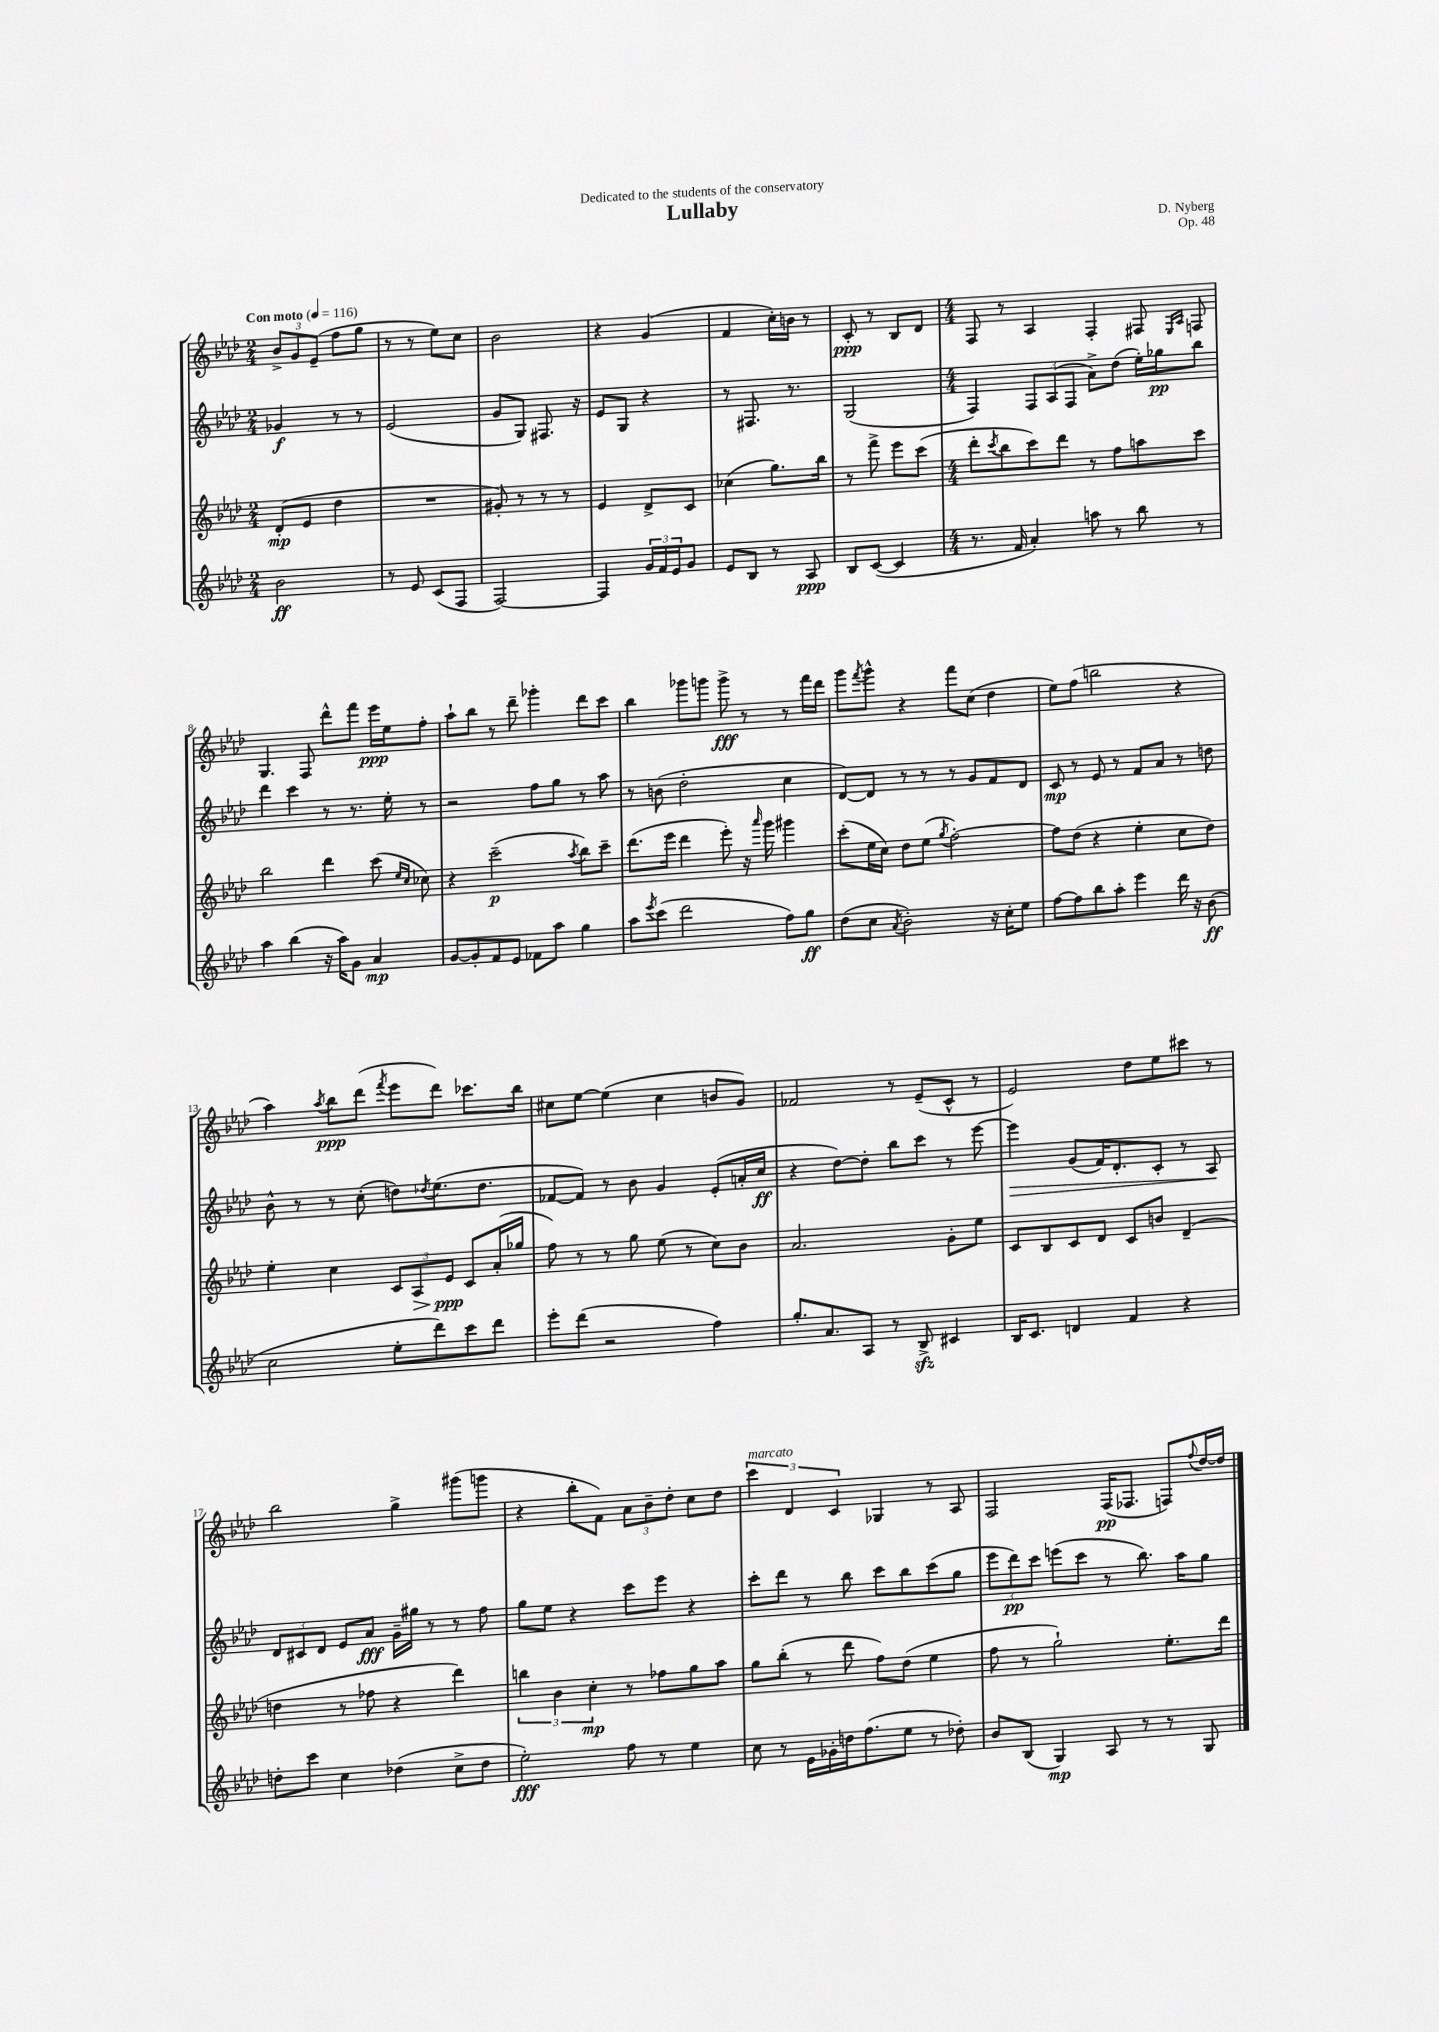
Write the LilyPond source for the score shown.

\header { title = "Lullaby" composer = "D. Nyberg" dedication = "Dedicated to the students of the conservatory" opus = "Op. 48" }
<<
\new StaffGroup <<
\new Staff = "s0" {
    \clef treble \key aes \major \numericTimeSignature \time 2/4 \tempo "Con moto" 4 = 116
    \tuplet 3/2 { bes'8-> g'8 ees'8--( } f''8 g''8 |
    r8 r8 ees''8) c''8 |
    bes'2 |
    r4 g'4( |
    f'4 c''16-.) b'16 r8 |
    c'8-.\ppp r8 bes8 des'8 |
    \numericTimeSignature \time 4/4 f8 r8 aes4 f4-. fis8 \grace { ees16 aes16 } f8 |
    g4. f8 des'''8-^ f'''8 ees'''16\ppp ees''16 f''8-. |
    aes''8-! bes''8 r8 des'''8-- ges'''4-. des'''8 c'''8 |
    bes''4 ges'''8 g'''8 g'''8->\fff r8 r8 f'''16 des'''16 |
    g'''8 \acciaccatura { f'''8 } g'''8-^ r4 f'''8 c''8( des''4 |
    ees''8) f''8( b''2 r4 |
    aes''4) \acciaccatura { aes''8 } bes''8\ppp des'''8( \acciaccatura { f'''8 } ees'''8 des'''8) ces'''8. bes''16 |
    cis''8 ees''8~ ees''4( cis''4 b'8 g'8) |
    fes'2 r8 ees'8--( c'8-^ r8 |
    ees'2) des''8 ees''8 cis'''8 r8 |
    bes''2 g''4-> gis'''8( g'''8 |
    r4 bes''8-. f'8) \tuplet 3/2 { aes'8 bes'8-- des''8-. } c''8 des''8 |
    \tuplet 3/2 { c'''4^\markup { \italic "marcato" } des'4 c'4 } ges4 r8 aes8 |
    f2 f16\pp( fes8. f8) \appoggiatura { f''8 } des''16~ des''16 \bar "|." |
}
\new Staff = "s1" {
    \clef treble \key aes \major \numericTimeSignature \time 2/4
    ges'4\f r8 r8 |
    ees'2( |
    g'8 g8) fis8. r16 |
    ees'8 g8 r4 |
    r8 fis8. r8. |
    g2( |
    \numericTimeSignature \time 4/4 f4) \tuplet 3/2 { f8 aes8( f8 } aes'8->) des''8( ees''16-.) ges''16\pp bes''8 |
    des'''4 c'''4 r8 r8. ees''16-. r8 |
    r2 f''8 g''8 r8 aes''8 |
    r8 b'8( des''2-. c''4 |
    des'8~) des'8 r8 r8 r8 g'8 f'8 des'8 |
    c'8\mp r8 ees'8 r8 f'8 aes'8 r8 d''8 |
    bes'8-^ r8 r8 c''8-.( d''8) \acciaccatura { des''8 } ees''8.( des''8. |
    fes'8~ fes'8) r8 bes'8 g'4 ees'8-.( a'16-. c''16\ff |
    r4 des''8~) des''8-. bes''8 c'''8 r8 ees'''8~ |
    ees'''4\> g'8( f'16) des'8.-. c'8-. r8 aes8\! |
    \tuplet 3/2 { des'8 cis'8 des'8 } ees'8 aes'8\fff g'16-- gis''16 r8 r8 f''8 |
    g''8 ees''8 r4 c'''8 ees'''8 r4 |
    c'''8-. des'''8 r8 bes''8 c'''8 bes''8 c'''8( g''8 |
    \tuplet 3/2 { ees'''8 des'''8\pp) c'''8 } e'''8( c'''8 r8 bes''8.) aes''16 g''8 \bar "|." |
}
\new Staff = "s2" {
    \clef treble \key aes \major \numericTimeSignature \time 2/4
    des'8-.\mp( ees'8 des''4 |
    R2 |
    gis'8-.) r8 r8 r8 |
    ees'4 des'8-> c'8 |
    ces''4( g''8.) bes''16 |
    r8 f'''8-> ees'''8 c'''8( |
    \numericTimeSignature \time 4/4 des'''8-. \acciaccatura { c'''8 } bes''8 c'''8) des'''8 r8 f''8 a''8 c'''8 |
    bes''2 des'''4 c'''8( \grace { ees''16 c''16 } ces''8) |
    r4 c'''2--\p( \acciaccatura { aes''8 } bes''8) c'''8-- |
    des'''8.( ees'''16 des'''4 ees'''8-.) r16 \grace { aes'''16 } g'''16 gis'''4 |
    c'''8-.( ees''16 c''16) des''8 ees''8( \acciaccatura { g''8 } f''2~-.) |
    f''8 des''8( r4 ees''4-. c''8 des''8) |
    ees''4-. c''4 \tuplet 3/2 { c'8 aes8\> ees'8\ppp\! } c'8 aes'16-.( ges''16 |
    f''8) r8 r8 g''8 ees''8( r8 c''8) bes'8 |
    aes'2. g'8-. ees''8 |
    c'8 bes8 c'8 des'8 c'8 b'8 des'4--( |
    d''4 r8 fes''8 r4 des'''4) |
    \tuplet 3/2 { b''4 bes'4 c''4-.\mp } r8 fes''8 g''8 aes''8 |
    g''8 bes''8-.( r8 des'''8 f''8) des''8( ees''4 |
    f''8 r8 g''2-!) ees''8.-. des'''16 \bar "|." |
}
\new Staff = "s3" {
    \clef treble \key aes \major \numericTimeSignature \time 2/4
    bes'2\ff |
    r8 ees'8 c'8( f8 |
    f2~) |
    f4 \tuplet 3/2 { g'16 f'16 ees'16 } g'8 |
    ees'8 bes8 r8 aes8\ppp |
    bes8 c'8~( c'4 |
    \numericTimeSignature \time 4/4 r8. f'16 aes'4-.) a''8 r8 bes''8 r8 |
    aes''4 bes''4( r16 aes''16) g'8 aes'4\mp |
    g'8~ g'8-. f'8 ees'8 fes'8 aes''8 g''4 |
    aes''8 \acciaccatura { ees'''8 } c'''8( des'''2 f''8) g''8\ff |
    des''8( c''8 \acciaccatura { aes'8 } bes'2-.) r16 c''16-. ees''8 |
    f''8~ f''8 bes''8 aes''8-. ees'''4 des'''16 r16 bes'8\ff( |
    c''2 ees''8-. des'''8) c'''8 des'''8 |
    ees'''8-. des'''8( r2 f''4) |
    g''8.-. aes'8. aes8 r8 bes8->\sfz cis'4 |
    bes16 c'8. d'4 f'4 r4 |
    d''8-. c'''8 c''4 des''4( c''8-> des''8 |
    ees''2-.\fff) f''8 r8 ees''4 |
    c''8 r8 ees'16 ges'16-. d''16 f''8.( ees''8 r8 des''8-.) |
    bes'8 bes8( g4\mp) aes8 r8 r8 g8 \bar "|." |
}
>>
>>
